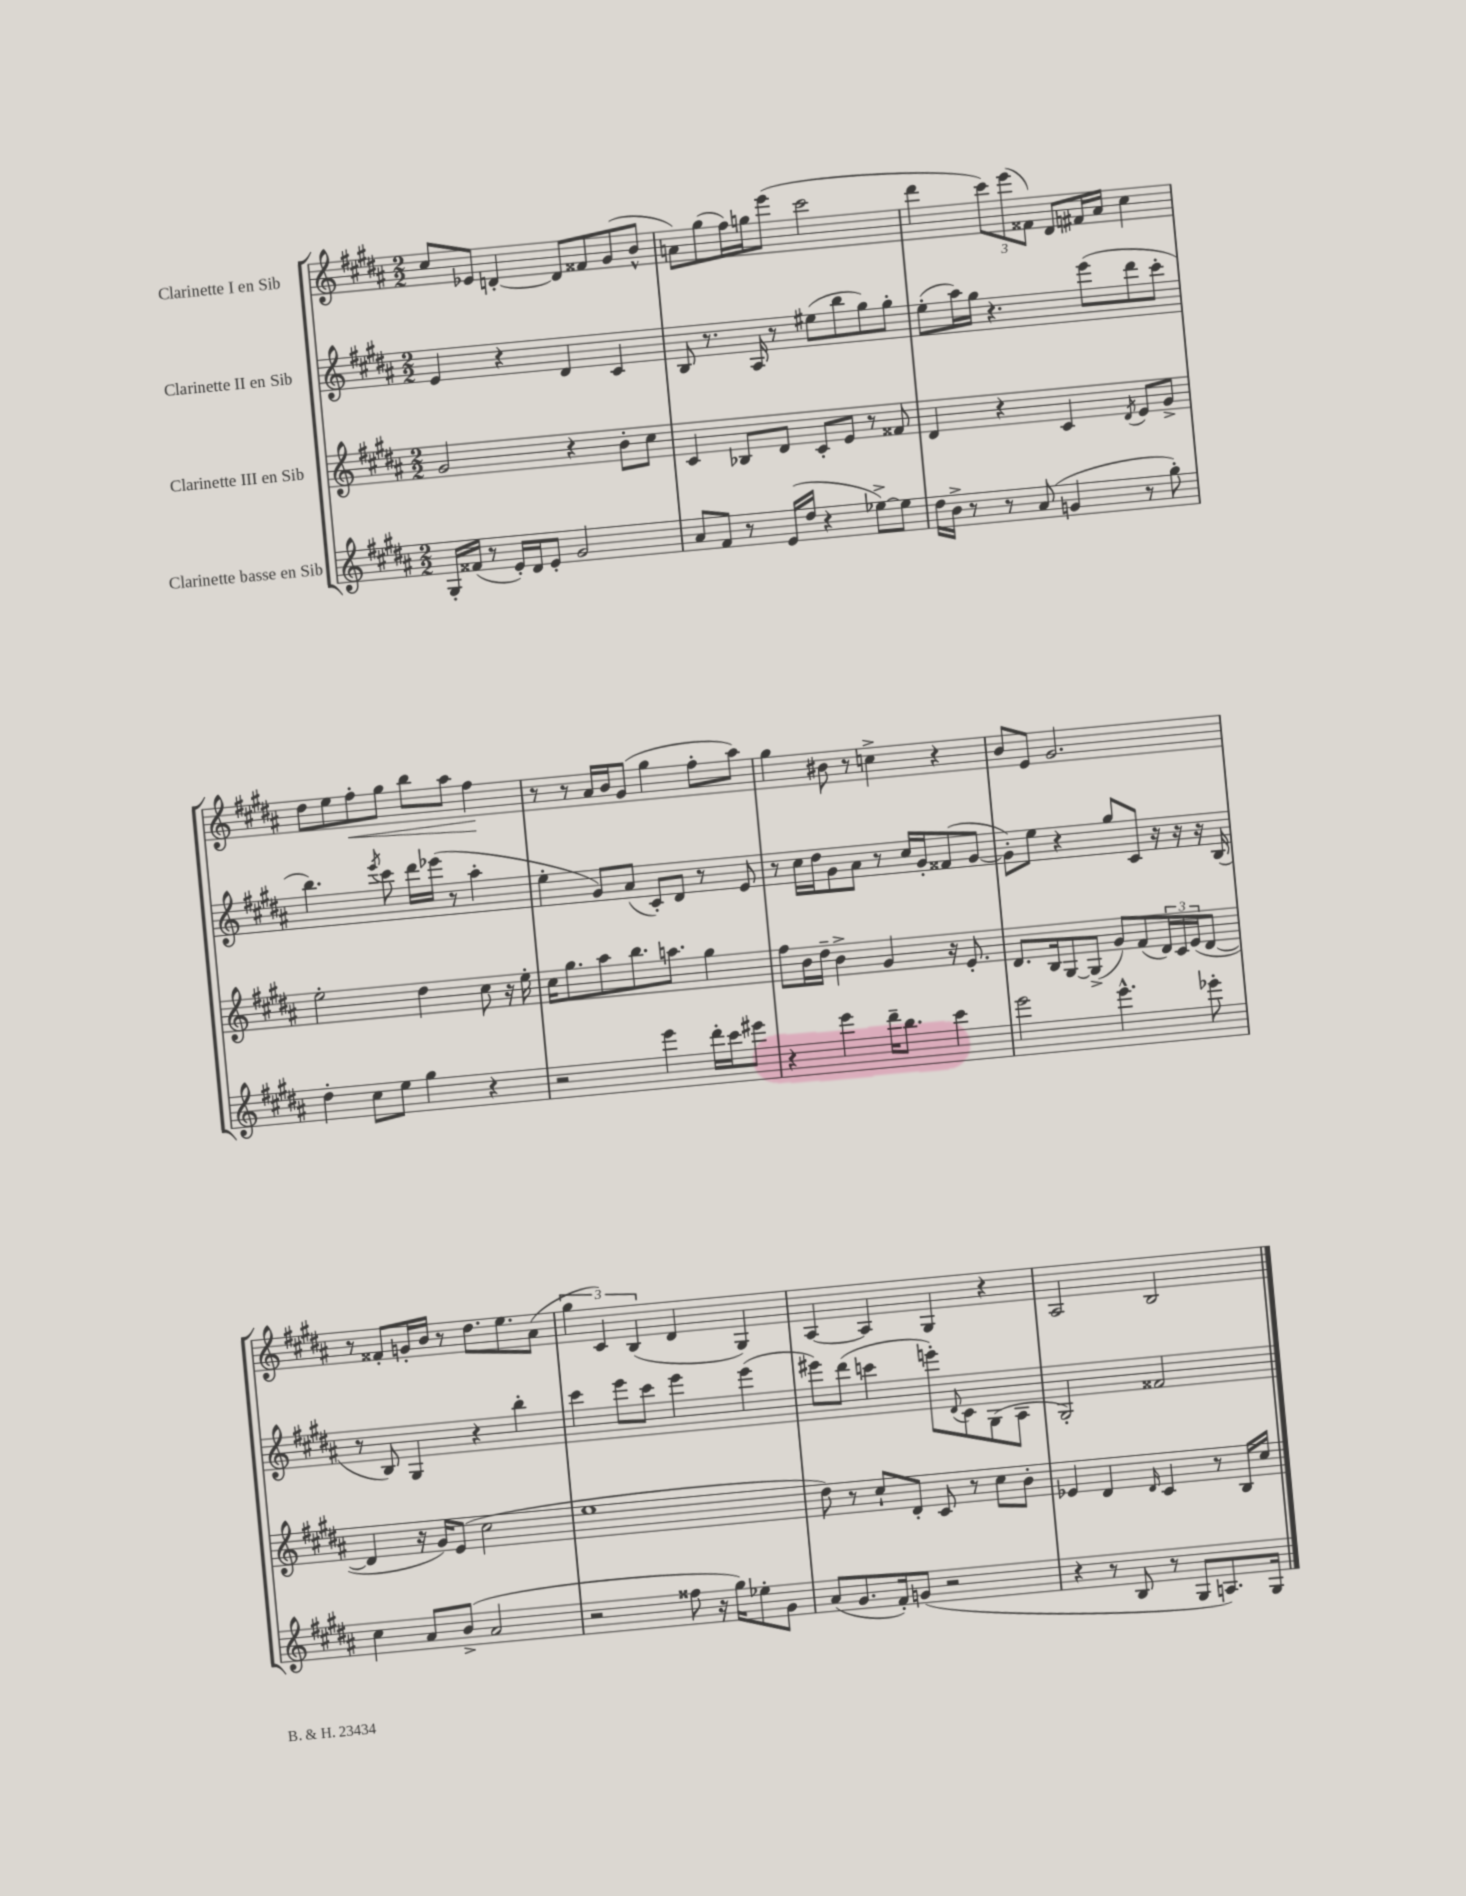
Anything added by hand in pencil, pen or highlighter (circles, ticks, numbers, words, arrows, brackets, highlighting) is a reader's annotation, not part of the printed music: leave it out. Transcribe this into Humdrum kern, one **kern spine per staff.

**kern	**kern	**kern	**kern	**dynam
*part4	*part3	*part2	*part1	*part1
*staff4	*staff3	*staff2	*staff1	*staff1
*I"Clarinette basse en Sib	*I"Clarinette III en Sib	*I"Clarinette II en Sib	*I"Clarinette I en Sib	*
*clefG2	*clefG2	*clefG2	*clefG2	*
*k[f#c#g#d#a#]	*k[f#c#g#d#a#]	*k[f#c#g#d#a#]	*k[f#c#g#d#a#]	*
*M2/2	*M2/2	*M2/2	*M2/2	*
=4	=4	=4	=4	=4
16G#'/LL	2g#/	4e/	8cc#/L	.
(16f##X/JJ	.	.	.	.
8r	.	.	8e-X/J	.
16e'/LL)	.	4r	[4dn'/	.
16d#/J	.	.	.	.
8e'/J	.	.	.	.
2g#/	4r	4d#/	8d/L]	.
.	.	.	8f##X/	.
.	8b'\L	4c#/	(8g#/	.
.	8cc#\J	.	8b^^/J	.
=5	=5	=5	=5	=5
8a#/L	4c#/	8B/	8an\L)	.
8f#/J	.	8.r	(8gg#\	.
8r	8B-X/L	.	16ff#\L)	.
.	.	16A#/	16ggn\J	.
(16e/LL	8d#/J	8r	(8eee\J	.
16dd#/JJ	.	.	.	.
4r	8c#'/L	(8ee#X\L	2ccc#\	.
.	8e/J	8bb\	.	.
[8ee-X^\L)	8r	8gg#\)	.	.
8ee-\J]	8f##X/	8gg#'\J	.	.
=6	=6	=6	=6	=6
16dd#\LL	4d#/	(8ee'\L	4ddd#\	.
16b^\JJ	.	.	.	.
8r	.	16aa#\L)	.	.
.	.	16gg#\JJ	.	.
8r	4r	4.r	12ccc#\L)	.
.	.	.	(12eee\	.
(8a#/	.	.	.	.
.	.	.	12f##X\J)	.
4gn/	4c#/	.	8d#/L	.
.	.	(8eee\L	16f#X/L	.
.	.	.	16a#/JJ	.
.	8qd#/	.	.	.
8r	8e/L	8ddd#\	4cc#\	.
8gg#'\)	8g#^/J	8ccc#'\J	.	.
!!LO:LB:g=z
=7	=7	=7	=7	=7
4dd#'\	2ee'\	4.bb\)	8dd#\L	.
.	.	.	8ee\	.
!	!	!	!	!LO:HP:b
8cc#\L	.	.	8ff#'\	<
.	.	8qeee/	.	.
8ee\J	.	8ccc#\	8gg#\J	.
4gg#\	4dd#\	16ddd#\LL	8bb\L	.
.	.	(16eee-X\JJ	.	.
.	.	8r	8aa#\J	.
4r	8cc#\	4aa#'\	4ff#\	.
.	16r	.	.	.
.	16ee'\	.	.	.
.	.	.	.	[
=8	=8	=8	=8	=8
2r	16cc#\KL	4ee'\	8r	.
.	8.gg#\	.	.	.
.	.	.	8r	.
.	8aa#\	8g#/L)	16a#/LL	.
.	.	.	16b/J	.
.	8.bb\	(8a#/J	(8g#/J	.
4eee\	.	8c#'/L)	4gg#\	.
.	8.aan\J	.	.	.
.	.	8d#/J	.	.
16ddd#'\LL	4gg#\	8r	8ff#'\L	.
16ccc#\J	.	.	.	.
8eee#X\J	.	8e/	8aa#\J)	.
=9	=9	=9	=9	=9
4r	8ff#\L	8r	4gg#\	.
.	16b\L	16cc#\LL	.	.
.	16dd#~\JJ	16dd#\J	.	.
4eee\	4b^\	8g#\	8b#X\	.
.	.	8a#\J	8r	.
16ddd#~\KL	4g#/	8r	4ccn^\	.
8.bb\J	.	.	.	.
.	.	16cc#/LL	.	.
.	.	16g#'/J	.	.
4ccc#\	16r	(8f##X/	4r	.
.	8.e'/	.	.	.
.	.	[8g#/J	.	.
=10	=10	=10	=10	=10
2eee\	8.d#/L	8g#'\L])	8b/L	.
.	.	8ee\J	8e/J	.
.	16B/k	.	.	.
.	[8G#/	4r	2.g#/	.
.	(8G#^/J]	.	.	.
4.eee^^\	8g#/L)	8gg#/L	.	.
.	(8f#/	8c#/J	.	.
.	24d#/L)	16r	.	.
.	24c#/	.	.	.
.	.	16r	.	.
.	(24e/J	.	.	.
8eee-X'\	[8d#/J	16r	.	.
.	.	(16B/	.	.
!!LO:LB:g=z
=11	=11	=11	=11	=11
4cc#\	4d#/]	8r	8r	.
.	.	8B/)	8f##X'/L	.
8a#/L	16r	4G#/	16gn'/L	.
.	16g#/KL)	.	16b/JJ	.
(8b^/J	(8e/J	.	8r	.
2a#/	2cc#\	4r	8.dd#\L	.
.	.	.	8.ee\	.
.	.	4bb'\	.	.
.	.	.	(8a#\J	.
=12	=12	=12	=12	=12
2r	1ee	4ccc#\	6gg#\	.
.	.	.	6c#/)	.
.	.	8eee\L	.	.
.	.	.	(6B/	.
.	.	8ccc#\J	.	.
8ff##X\	.	4eee\	4d#/	.
16r	.	.	.	.
16gg#\KL)	.	.	.	.
8ee-X'\	.	(4eee\	4G#/)	.
8g#\J	.	.	.	.
=13	=13	=13	=13	=13
(8a#/L	8dd#\)	8eee#X\L)	[4A#/	.
8.g#/	8r	(8ddd#\J	.	.
.	8cc#`/L	4cccn\	4A#/]	.
16f#'/k)	.	.	.	.
(8gn/J	8d#'/J	.	.	.
2r	8c#/	8eeen'\L)	4G#/	.
.	.	8qqd#/	.	.
.	8r	8c#\	.	.
.	8cc#\L	(8G#\	4r	.
.	8b'\J	8A#\J	.	.
=14	=14	=14	=14	=14
4r	4e-X/	2G#'/)	2A#/	.
8r	4d#/	.	.	.
8B/	.	.	.	.
.	16qqd#/	.	.	.
8r	4c#/	2f##X/	2B/	.
8G#/L	.	.	.	.
8.An/)	8r	.	.	.
.	16B/LL	.	.	.
16G#/Jk	16cc#/JJ	.	.	.
==	==	==	==	==
*-	*-	*-	*-	*-
